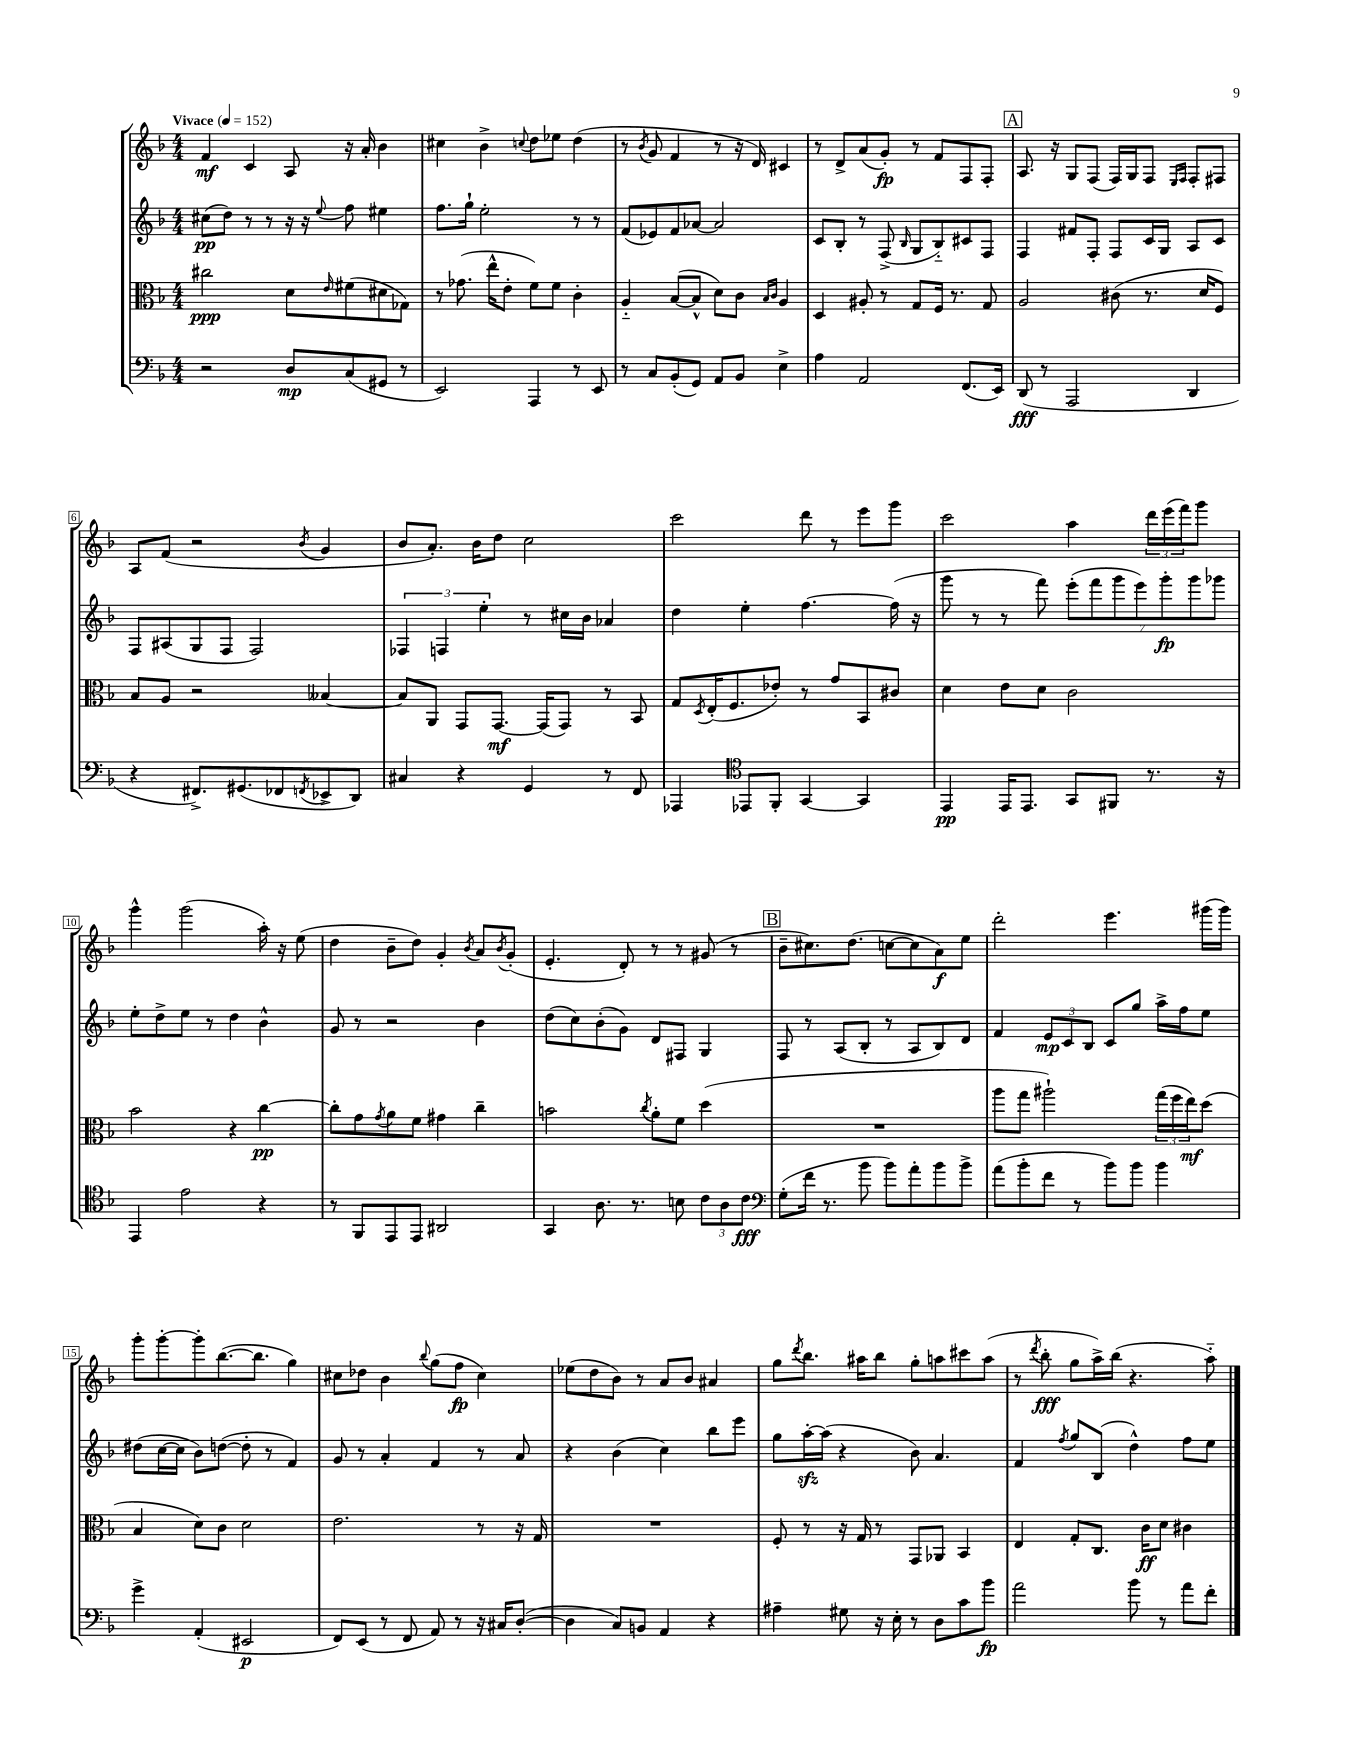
<<
\new StaffGroup <<
\new Staff = "s0" {
    \clef treble \key f \major \numericTimeSignature \time 4/4 \tempo "Vivace" 4 = 152
    f'4\mf c'4 a8 r16 a'16-. bes'4 |
    cis''4 bes'4-> \appoggiatura { c''8 } d''8 ees''8 d''4( |
    r8 \acciaccatura { bes'8 } g'8 f'4 r8 r16 d'16) cis'4 |
    r8 d'8-> a'8( g'8-.\fp) r8 f'8 f8 f8-. |
    \mark \markup { \box "A" } a8. r16 g8 f8( f16) g16 f8 \grace { e16 f16 } f8-. fis8 |
    a8 f'8( r2 \acciaccatura { bes'8 } g'4 |
    bes'8 a'8.-.) bes'16 d''8 c''2 |
    c'''2 d'''8 r8 e'''8 g'''8 |
    c'''2 a''4 \tuplet 3/2 { d'''16 e'''16( f'''16) } g'''8 |
    g'''4-^ g'''2( a''16-.) r16 e''8( |
    d''4 bes'8-- d''8) g'4-. \acciaccatura { bes'8 } a'8 \acciaccatura { bes'8 } g'8-.( |
    e'4.-. d'8-.) r8 r8 gis'8( r8 |
    \mark \markup { \box "B" } bes'8-- cis''8.) d''8.( c''8~ c''8 a'8\f) e''8 |
    d'''2-. e'''4. gis'''16( gis'''16) |
    g'''8-. g'''8~-. g'''8-. bes''8.~( bes''8. g''4) |
    cis''8 des''8 bes'4 \appoggiatura { bes''8 } g''8( f''8\fp cis''4) |
    ees''8( d''8 bes'8) r8 a'8 bes'8 ais'4 |
    g''8 \acciaccatura { d'''8 } bes''8. ais''16 bes''8 g''8-. a''8 cis'''8 a''8( |
    r8 \acciaccatura { d'''8 } bes''8-.\fff g''8 a''16->) bes''16( r4. a''8-_) \bar "|." |
}
\new Staff = "s1" {
    \clef treble \key f \major \numericTimeSignature \time 4/4
    cis''8\pp( d''8) r8 r8 r16 r16 \appoggiatura { e''8 } f''8 eis''4 |
    f''8. g''16-! e''2-. r8 r8 |
    f'8( ees'8) f'8 aes'8~ aes'2 |
    c'8 bes8-. r8 f8->( \grace { bes16 } g8 bes8-_) cis'8 f8 |
    \mark \markup { \box "A" } f4 fis'8 f8-. f8 c'16 g16 a8 c'8 |
    f8 ais8( g8 f8 f2) |
    \tuplet 3/2 { fes4 f4 e''4-. } r8 cis''16 bes'16 aes'4 |
    d''4 e''4-. f''4.~ f''16( r16 |
    g'''8 r8 r8 f'''8) \tuplet 7/4 { e'''8-.( f'''8 g'''8 e'''8) g'''8-.\fp g'''8 ges'''8 } |
    e''8-. d''8-> e''8 r8 d''4 bes'4-^ |
    g'8 r8 r2 bes'4 |
    d''8( c''8) bes'8-.( g'8) d'8 fis8 g4 |
    \mark \markup { \box "B" } f8 r8 a8( bes8-. r8 a8 bes8) d'8 |
    f'4 \tuplet 3/2 { e'8\mp c'8 bes8 } c'8 g''8 a''16-> f''16 e''8 |
    dis''8( c''16~ c''16 bes'8) d''8~( d''8-. r8 f'4) |
    g'8 r8 a'4-. f'4 r8 a'8 |
    r4 bes'4( c''4) bes''8 e'''8 |
    g''8 a''16~-.\sfz a''16( r4 bes'8) a'4. |
    f'4 \acciaccatura { f''8 } g''8 bes8( d''4-^) f''8 e''8 \bar "|." |
}
\new Staff = "s2" {
    \clef alto \key f \major \numericTimeSignature \time 4/4
    cis''2\ppp d'8 \grace { e'16 } fis'8( dis'8 ges8) |
    r8 ges'8.( e''16-^ e'8-. f'8) f'8 c'4-. |
    a4-_ bes8~( bes8-^ d'8) c'8 \grace { bes16 c'16 } a4 |
    d4 ais8-. r8 g8 f16 r8. g8 |
    \mark \markup { \box "A" } a2 cis'8( r8. d'16 f8) |
    bes8 a8 r2 beses4~ |
    beses8 a,8 g,8 g,8.~\mf g,16( g,8) r8 bes,8 |
    g8 \acciaccatura { d8 } e16-.( f8. ees'8-.) r8 g'8 bes,8 cis'8 |
    d'4 e'8 d'8 c'2 |
    bes'2 r4 c''4~\pp |
    c''8-. g'8 \acciaccatura { g'8 } a'8 f'8 gis'4 c''4-- |
    b'2 \acciaccatura { c''8 } a'8-. f'8 d''4( |
    \mark \markup { \box "B" } R1 |
    a''8 g''8 ais''2-!) \tuplet 3/2 { g''16( f''16 e''16\mf) } d''8( |
    bes4 d'8) c'8 d'2 |
    e'2. r8 r16 g16 |
    R1 |
    f8-. r8 r16 g16 r8 g,8 aes,8 bes,4 |
    e4 g8-. c8. c'16\ff d'8 cis'4 \bar "|." |
}
\new Staff = "s3" {
    \clef bass \key f \major \numericTimeSignature \time 4/4
    r2 d8\mp c8( gis,8 r8 |
    e,2) a,,4 r8 e,8 |
    r8 c8 bes,8-.( g,8) a,8 bes,8 e4-> |
    a4 a,2 f,8.( e,16) |
    \mark \markup { \box "A" } d,8\fff( r8 a,,2 d,4 |
    r4 fis,8.->) gis,8.( fes,8 \acciaccatura { f,8 } ees,8-> d,8) |
    cis4 r4 g,4 r8 f,8 |
    aes,,4 \clef tenor ees,8 f,8-. g,4~ g,4 |
    e,4\pp e,16 e,8. g,8 fis,8 r8. r16 |
    e,4 e'2 r4 |
    r8 f,8 e,8 e,8 ais,2 |
    g,4 a8. r8. b8 \tuplet 3/2 { c'8 a8 c'8\fff } |
    \mark \markup { \box "B" } \clef bass g8-.( f'16 r8. bes'8 bes'8) a'8-. bes'8 bes'8-> |
    a'8( bes'8-. f'8 r8 bes'8) bes'8 bes'4 |
    g'4-> a,4-.( eis,2\p |
    f,8) e,8( r8 f,8 a,8) r8 r16 cis16 d8~-.( |
    d4 c8) b,8 a,4 r4 |
    ais4-- gis8 r16 e16-. r8 d8 c'8 bes'8\fp |
    a'2 bes'8 r8 a'8 f'8-. \bar "|." |
}
>>
>>
\layout { \context { \Score \override BarNumber.stencil = #(make-stencil-boxer 0.1 0.3 ly:text-interface::print) } }
